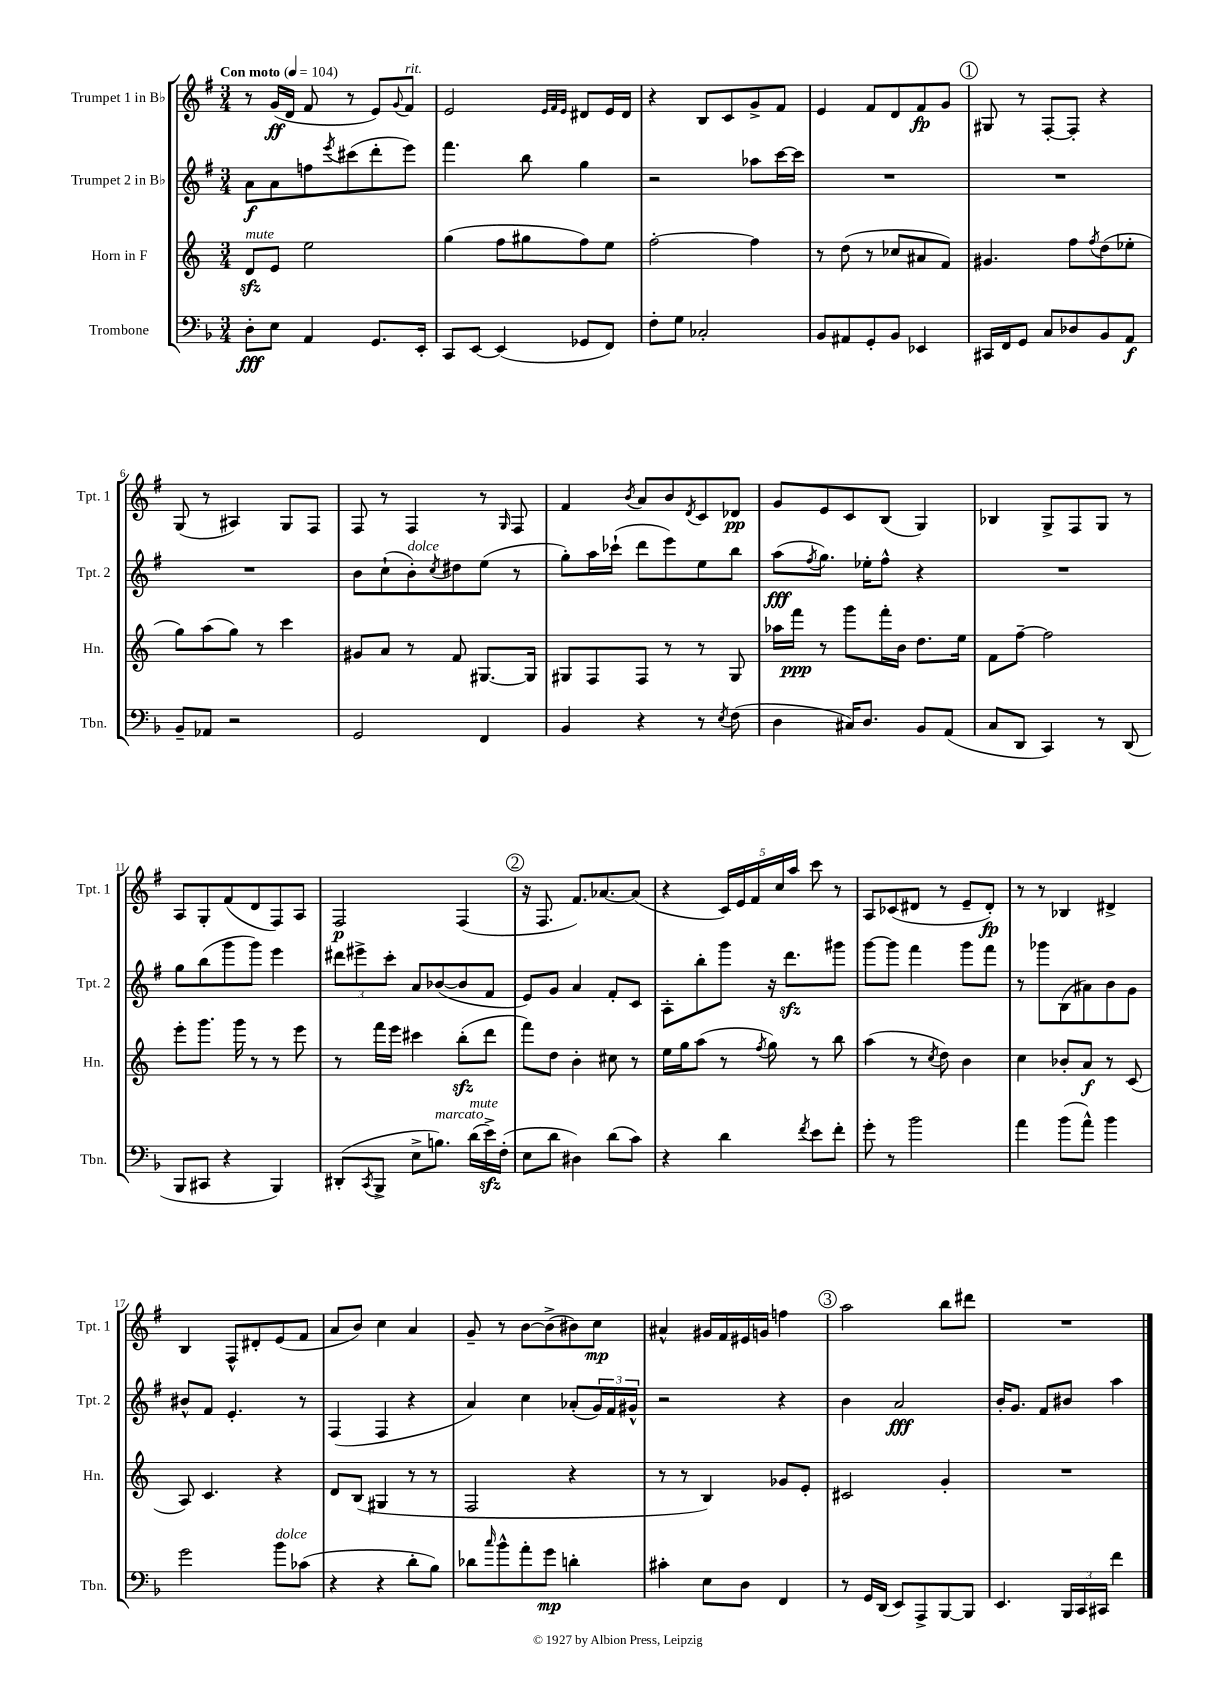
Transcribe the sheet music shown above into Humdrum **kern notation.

**kern	**dynam	**kern	**dynam	**kern	**dynam	**kern	**dynam
*part4	*part4	*part3	*part3	*part2	*part2	*part1	*part1
*staff4	*staff4	*staff3	*staff3	*staff2	*staff2	*staff1	*staff1
*I"Trombone	*	*I"Horn in F	*	*I"Trumpet 2 in B♭	*	*I"Trumpet 1 in B♭	*
*I'Tbn.	*	*I'Hn.	*	*I'Tpt. 2	*	*I'Tpt. 1	*
*clefF4	*	*clefG2	*	*clefG2	*	*clefG2	*
*k[b-]	*	*k[]	*	*k[f#]	*	*k[f#]	*
*M3/4	*	*M3/4	*	*M3/4	*	*M3/4	*
*MM104	*	*MM104	*	*MM104	*	*MM104	*
=1	=1	=1	=1	=1	=1	=1	=1
!	!	!	!	!	!	!LO:TX:a:B:t=Con moto	!
!	!	!LO:TX:a:i:t=mute	!	!	!	!	!
8D'\L	fff	8dzz/L	.	8a\L	f	8r	.
8E\J	.	8e/J	.	8a\	.	(16g/LL	ff
.	.	.	.	.	.	16d/JJ	.
4AA/	.	2ee\	.	8ffn\	.	8f#/	.
.	.	.	.	8qeee/	.	.	.
.	.	.	.	(8ccc#X\	.	8r	.
8.GG/L	.	.	.	8ddd'\	.	8e/L)	.
.	.	.	.	.	.	8qqg/	.
!	!	!	!	!	!	!LO:TX:a:i:t=rit.	!
.	.	.	.	8eee\J)	.	8f#/J	.
16EE'/Jk	.	.	.	.	.	.	.
=2	=2	=2	=2	=2	=2	=2	=2
8CC/L	.	(4gg\	.	4.fff#\	.	2e/	.
[8EE/J	.	.	.	.	.	.	.
(4EE/]	.	8ff\L	.	.	.	.	.
.	.	8gg#X\	.	8bb\	.	.	.
.	.	.	.	.	.	32qqe/LLL	.
.	.	.	.	.	.	32qqf#/	.
.	.	.	.	.	.	32qqe/JJJ	.
8GG-X/L	.	8ff\)	.	4gg\	.	8d#X/L	.
8FF/J)	.	8ee\J	.	.	.	16e/L	.
.	.	.	.	.	.	16d#/JJ	.
=3	=3	=3	=3	=3	=3	=3	=3
8F'\L	.	[2ff'\	.	2r	.	4r	.
8G\J	.	.	.	.	.	.	.
2C-X'/	.	.	.	.	.	8B/L	.
.	.	.	.	.	.	8c/	.
.	.	4ff\]	.	8aa-X\L	.	8g^/	.
.	.	.	.	[16ccc\L	.	8f#/J	.
.	.	.	.	16ccc\JJ]	.	.	.
=4	=4	=4	=4	=4	=4	=4	=4
8BB-/L	.	8r	.	2.r	.	4e/	.
8AA#X/	.	(8dd\	.	.	.	.	.
8GG'/	.	8r	.	.	.	8f#/L	.
8BB-/J	.	8cc-X/L	.	.	.	8d/	.
4EE-X/	.	8a#X/	.	.	.	8f#/	fp
.	.	8f/J)	.	.	.	8g/J	.
!!LO:REH:place=s1:t=1
=5	=5	=5	=5	=5	=5	=5	=5
16CC#X/LL	.	4.g#X/	.	2.r	.	8G#X/	.
16FF/J	.	.	.	.	.	.	.
8GG/J	.	.	.	.	.	8r	.
8C/L	.	.	.	.	.	[8F#'/L	.
8D-X/	.	8ff\L	.	.	.	8F#'/J]	.
.	.	8qff/	.	.	.	.	.
8BB-/	.	(8dd\	.	.	.	4r	.
8AA/J	f	8ee-X'\J	.	.	.	.	.
!!LO:LB:g=z
=6	=6	=6	=6	=6	=6	=6	=6
8BB-~/L	.	8gg\L)	.	2.r	.	(8G/	.
8AA-X/J	.	(8aa\	.	.	.	8r	.
2r	.	8gg\J)	.	.	.	4A#X/)	.
.	.	8r	.	.	.	.	.
.	.	4ccc\	.	.	.	8G/L	.
.	.	.	.	.	.	8F#/J	.
=7	=7	=7	=7	=7	=7	=7	=7
2GG/	.	8g#X/L	.	8b\L	.	8F#/	.
.	.	8a/J	.	(8cc`\	.	8r	.
!	!	!	!	!LO:TX:a:i:t=dolce	!	!	!
.	.	8r	.	8b'\)	.	4F#/	.
.	.	.	.	8qcc/	.	.	.
.	.	8f/	.	8dd#X\	.	.	.
4FF/	.	[8.G#X/L	.	(8ee\J	.	8r	.
.	.	.	.	.	.	16qqG/	.
.	.	.	.	8r	.	8F#/	.
.	.	16G#/Jk]	.	.	.	.	.
=8	=8	=8	=8	=8	=8	=8	=8
4BB-/	.	8G#X/L	.	8gg'\L)	.	4f#/	.
.	.	8F/	.	16aa\L	.	.	.
.	.	.	.	(16ccc-X`\JJ	.	.	.
.	.	.	.	.	.	8qb/	.
4r	.	8F/J	.	8ddd\L	.	8a/L	.
.	.	8r	.	8eee\)	.	8b/	.
.	.	.	.	.	.	8qd/	.
8r	.	8r	.	8ee\	.	8c/	.
8qE/	.	.	.	.	.	.	.
(8F\	.	8G#/	.	8bb\J	.	8d-X/J	pp
=9	=9	=9	=9	=9	=9	=9	=9
4D\	.	16aa-X\LL	.	(8aa\L	fff	8g/L	.
.	.	16fff\JJ	ppp	.	.	.	.
.	.	.	.	8qff#/	.	.	.
.	.	8r	.	8.gg\J)	.	8e/	.
16C#X/KL)	.	8ggg\L	.	.	.	8c/	.
8.D/J	.	.	.	16ee-X'\KL	.	.	.
.	.	16fff'\L	.	8ff#^^\J	.	(8B/J	.
.	.	16b\JJ	.	.	.	.	.
8BB-/L	.	8.dd\L	.	4r	.	4G/)	.
(8AA/J	.	.	.	.	.	.	.
.	.	16ee\Jk	.	.	.	.	.
=10	=10	=10	=10	=10	=10	=10	=10
8C/L	.	8f\L	.	2.r	.	4B-X/	.
8DD/J	.	[8ff~\J	.	.	.	.	.
4CC/)	.	2ff\]	.	.	.	8G^/L	.
.	.	.	.	.	.	8F#/	.
8r	.	.	.	.	.	8G/J	.
(8DD/	.	.	.	.	.	8r	.
!!LO:LB:g=z
=11	=11	=11	=11	=11	=11	=11	=11
8BBB-/L	.	8eee'\L	.	8gg\L	.	8A/L	.
8CC#X/J	.	8.ggg\J	.	(8bb\	.	8G'/	.
4r	.	.	.	8ggg\	.	(8f#/	.
.	.	16ggg\	.	.	.	.	.
.	.	8r	.	8ggg\J)	.	8d/	.
4BBB-/)	.	8r	.	4eee\	.	8F#/)	.
.	.	8eee\	.	.	.	8A/J	.
=12	=12	=12	=12	=12	=12	=12	=12
(8DD#X'/L	.	8r	.	12ddd#X\L	.	2F#/	p
.	.	.	.	12eee#X^\	.	.	.
8qCC/	.	.	.	.	.	.	.
8BBB-^/J	.	16fff\LL	.	.	.	.	.
.	.	.	.	12ccc'\J	.	.	.
.	.	16eee\JJ	.	.	.	.	.
8E^\L	.	4ccc#X\	.	8a/L	.	.	.
!LO:TX:a:i:t=marcato	!	!	!	!	!	!	!
8.Bn\J)	.	.	.	([8b-X/	.	.	.
.	.	(8bbzz'\L	.	8b-/]	.	(4F#/	.
!LO:TX:a:i:t=mute	!	!	!	!	!	!	!
(16d\LL	.	.	.	.	.	.	.
16ezz^\)	.	8ddd\J	.	8f#/J	.	.	.
(16F'\JJ	.	.	.	.	.	.	.
!!LO:REH:place=s1:t=2
=13	=13	=13	=13	=13	=13	=13	=13
8E\L	.	8fff\L)	.	8e/L)	.	16r	.
.	.	.	.	.	.	8.F#/	.
8d\J	.	8dd\J	.	8g/J	.	.	.
4D#X\)	.	4b'\	.	4a/	.	8.f#/L)	.
.	.	.	.	.	.	[8.a-X/	.
(8d\L	.	8cc#X\	.	8f#'/L	.	.	.
8c\J)	.	8r	.	8c/J	.	(8a-/J]	.
=14	=14	=14	=14	=14	=14	=14	=14
4r	.	16ee\LL	.	8A'\L	.	4r	.
.	.	16gg\J	.	.	.	.	.
.	.	(8aa\J	.	8bb'\	.	.	.
4d\	.	8r	.	8ggg\J	.	20c/LL)	.
.	.	.	.	.	.	20e/	.
.	.	.	.	.	.	20f#/	.
.	.	8qff/	.	.	.	.	.
.	.	8gg\)	.	16r	.	.	.
.	.	.	.	.	.	20cc/	.
.	.	.	.	8.dddzz\L	.	.	.
.	.	.	.	.	.	20aa/JJ	.
8qf/	.	.	.	.	.	.	.
8e\L	.	8r	.	.	.	8ccc\	.
8f'\J	.	8bb\	.	8ggg#X\J	.	8r	.
=15	=15	=15	=15	=15	=15	=15	=15
8g'\	.	(4aa\	.	[8ggg\L	.	8A/L	.
8r	.	.	.	8ggg\J]	.	(8c-X/	.
2b-\	.	8r	.	4fff#\	.	8d#X/J	.
.	.	8qcc/	.	.	.	.	.
.	.	8dd\)	.	.	.	8r	.
.	.	4b\	.	8ggg\L	.	8e~/L	.
.	.	.	.	8fff#\J	.	8d#'/J)	fp
=16	=16	=16	=16	=16	=16	=16	=16
4a\	.	4cc\	.	8r	.	8r	.
.	.	.	.	8ggg-X\L	.	8r	.
(8b-\L	.	8b-X'/L	.	(8B\	.	4B-X/	.
8a^^\J)	.	8a/J	f	8a#X\)	.	.	.
4b-\	.	8r	.	8b\	.	4d#X^/	.
.	.	(8c/	.	8g\J	.	.	.
!!LO:LB:g=z
=17	=17	=17	=17	=17	=17	=17	=17
2g\	.	8A/)	.	8b#X^^/L	.	4B/	.
.	.	4.c/	.	8f#/J	.	.	.
.	.	.	.	4.e'/	.	8F#^^/L	.
.	.	.	.	.	.	8d#X'/	.
!LO:TX:a:i:t=dolce	!	!	!	!	!	!	!
8b-\L	.	4r	.	.	.	(8e/	.
(8c-X\J	.	.	.	8r	.	8f#/J	.
=18	=18	=18	=18	=18	=18	=18	=18
4r	.	8d/L	.	(4F#/	.	8a/L	.
.	.	(8B/J	.	.	.	8b/J)	.
4r	.	4G#X/	.	4F#/	.	4cc\	.
8d'\L	.	8r	.	4r	.	4a/	.
8B-\J)	.	8r	.	.	.	.	.
=19	=19	=19	=19	=19	=19	=19	=19
8d-X\L	.	2F/	.	4a/)	.	8g~/	.
16qqcc/	.	.	.	.	.	.	.
8b-^^\	.	.	.	.	.	8r	.
8a'\	.	.	.	4cc\	.	[8b\L	.
8g\J	mp	.	.	.	.	(8b^\]	.
4dn'\	.	4r	.	(8a-X'/L	.	8b#X\)	.
.	.	.	.	24g/L)	.	8cc\J	mp
.	.	.	.	24f#/	.	.	.
.	.	.	.	24g#X^^/JJ	.	.	.
=20	=20	=20	=20	=20	=20	=20	=20
4c#X'\	.	8r	.	2r	.	4a#X^^/	.
.	.	8r	.	.	.	.	.
8E\L	.	4B/)	.	.	.	16g#X/LL	.
.	.	.	.	.	.	16f#/	.
8D\J	.	.	.	.	.	16e#X/	.
.	.	.	.	.	.	16gn/JJ	.
4FF/	.	8g-X/L	.	4r	.	4ffn\	.
.	.	8e'/J	.	.	.	.	.
!!LO:REH:place=s1:t=3
=21	=21	=21	=21	=21	=21	=21	=21
8r	.	2c#X/	.	4b\	.	2aa\	.
16GG/LL	.	.	.	.	.	.	.
(16DD/JJ	.	.	.	.	.	.	.
8EE/L)	.	.	.	2a/	fff	.	.
8AAA^/	.	.	.	.	.	.	.
[8BBB-/	.	4g'/	.	.	.	8bb\L	.
8BBB-/J]	.	.	.	.	.	8ddd#X\J	.
=22	=22	=22	=22	=22	=22	=22	=22
4.EE/	.	2.r	.	16b'/KL	.	2.r	.
.	.	.	.	8.g/J	.	.	.
.	.	.	.	8f#/L	.	.	.
24BBB-/LL	.	.	.	8b#X/J	.	.	.
24CC/	.	.	.	.	.	.	.
24CC#X/JJ	.	.	.	.	.	.	.
4f\	.	.	.	4aa\	.	.	.
==	==	==	==	==	==	==	==
*-	*-	*-	*-	*-	*-	*-	*-
